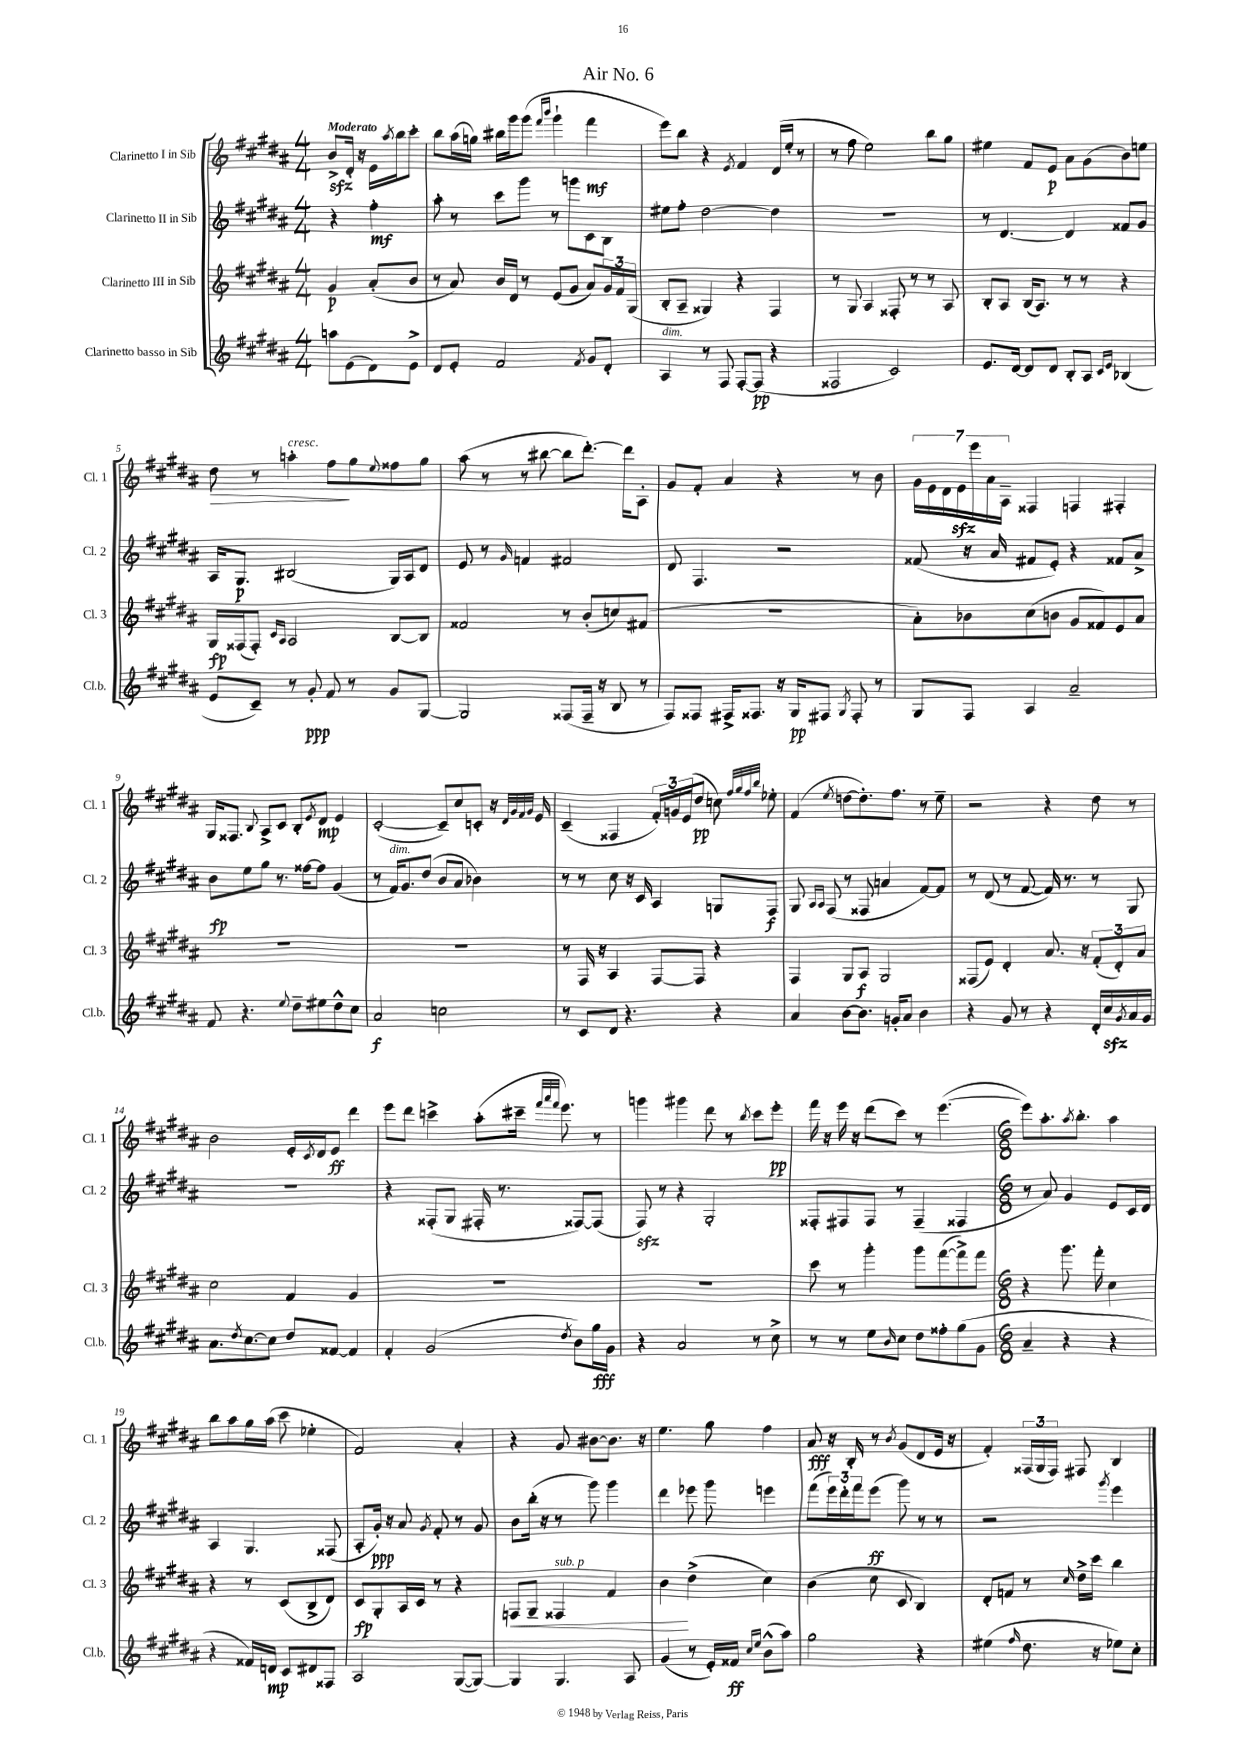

**kern	**kern	**kern	**kern
*staff4	*staff3	*staff2	*staff1
*clefG2	*clefG2	*clefG2	*clefG2
*k[f#c#g#d#a#]	*k[f#c#g#d#a#]	*k[f#c#g#d#a#]	*k[f#c#g#d#a#]
*M4/4	*M4/4	*M4/4	*M4/4
8aa\L	4g#/	4r	8b^/L
(8e\	.	.	16d#'/Jk
.	.	.	16r
8d#\)	(8a#'/L	4ff#'\	16e\LL
.	.	.	8qaa#/
.	.	.	16bb\J
8e^\J	8b/J	.	8ccc#'\J
=	=	=	=
8d#/L	8r	8aa#'\	8bb\L
8e'/J	8a#/)	8r	(16aa#\L
.	.	.	16gg\JJ)
2f#/	16b/LL	8ccc#\L	16bb#\LL
.	16d#/JJ	.	16ggg#\J
.	8r	8ggg#\J	(8ggg#\J
.	.	.	16qqfff#/LL
.	.	.	16qqbbb/JJ
.	(8e/L	8r	4ggg#`\
.	8g#/J	8ggg\L	.
8qf#/	.	.	.
8g#/L	8a#/L)	8c#\	4fff#\
8d#'/J	24g#/L	8B\J	.
.	24f#/	.	.
.	(24G#/JJ	.	.
=	=	=	=
4A#/	8B'/L	8ee#\L	8eee\L)
.	8A#~/J	8ff#'\J	8bb\J
8r	4G##/)	[2dd#\	4r
8F#/	.	.	.
.	.	.	8qe/
[8F#'/L	4r	.	4f#/
(8F#/]J	.	.	.
4r	4F#/	4dd#\]	(16d#/LL
.	.	.	16ee'/JJ
.	.	.	8r
=	=	=	=
2F##/	8r	1r	8r
.	8G#/	.	8ff#\
.	4A#/	.	2ee\)
2c#/)	8F##'/	.	.
.	8r	.	.
.	8r	.	8bb\L
.	8A#/	.	8gg#\J
=	=	=	=
8.e/L	8B'/L	8r	4ee#\
.	8A#/J	[4.d#/	.
[16d#/Jk	.	.	.
8d#/]L	(16B/LK	.	8f#/L
.	8.A#/J)	.	.
8d#/J	.	.	8e/J
8B'/L	8r	4d#/]	8a#\L
8A#/J	8r	.	(8g#\
16qqc#/LL	.	.	.
16qqe/JJ	.	.	.
(4B-/	4r	8f##/L	8b\)
.	.	8g#/J	8ee\J
=	=	=	=
8e/L	16G#/LL	16A#/LK	8dd#\
.	(16F##/J	8.G#/J	.
8c#~/J)	8F##'/J)	.	8r
.	16qqc#/LL	.	.
.	16qqA#/JJ	.	.
8r	2A#/	(2B#/	4aa'\
8g#'/	.	.	.
8f#/	.	.	8ff#\L
8r	.	.	8gg#\
.	.	.	8qqee/
8g#/L	[8B/L	16G#/LL)	8ff##\
.	.	16A#/J	.
[8G#/J	8B/]J	8d#/J	8gg#\J
=	=	=	=
2G#/]	2f##/	8e/	(8aa#\
.	.	8r	8r
.	.	16qqg#/	.
.	.	4f/	8r
.	.	.	[8bb#\
(8F##/L	8r	2f#/	8bb#\]L
16F##~/Jk	(8b'/L	.	[8.ddd#'\J)
16r	.	.	.
8B/	8cc/)	.	.
.	.	.	16ddd#\]LK
8r	(8f#/J	.	8A#'\J
=	=	=	=
8F#/L)	1r	8d#/	8g#/L
8F##/J	.	4.F#/	8f#'/J
16F#^/LK	.	.	4a#/
8.F##/J	.	.	.
16r	.	2r	4r
16G#/LK	.	.	.
8F#/J	.	.	.
8qG#/	.	.	.
8F#'/	.	.	8r
8r	.	.	8b\
=	=	=	=
8G#/L	8a#'\L)	(8f##/	28g#\LL
.	.	.	28e\
.	.	.	28d#\
.	.	.	28e\
8F#/J	8b-\	16r	.
.	.	.	28eee\
.	.	.	28a#\
.	.	16a#/	.
.	.	.	28A#~\JJ
4A#/	(8cc#\	8f#/L	4F##/
.	8b\J	8e'/J)	.
2a#~/	8g#/L	4r	4F/
.	8f##/)	.	.
.	8e/	8f##/L	4F#'/
.	8a#/J	8a#^/J	.
=	=	=	=
8f#/	1r	8b\L	16G#/LK
.	.	.	8.F##/J
4.r	.	8ee\	.
.	.	.	8qqB/
.	.	8gg#\J	8A#^/L
.	.	8.r	8c#/J
8qqee/	.	.	.
8dd#~\L	.	.	8B'/L
.	.	[16ff##\LK	.
.	.	.	8qe/
8ee#\	.	8ff##\]J	8d#/J
8dd#^^\	.	(4g#/	4e/
8cc#\J	.	.	.
=	=	=	=
2a#/	1r	8r	([2c#'/
.	.	16f#/LK)	.
.	.	8.g#/	.
.	.	(8dd#/J	.
2cc\	.	8b/L	8c#~/]L)
.	.	8a#/J	8cc#/
.	.	4b-\)	8c'/J
.	.	.	16r
.	.	.	32qqd#/LLL
.	.	.	32qqg#/
.	.	.	32qqf#/
.	.	.	32qqg#/JJJ
.	.	.	16e/
=	=	=	=
8r	8r	8r	(4c#~/
8c#/L	16F#/	8r	.
.	16r	.	.
8d#/J	4A#/	8cc#\	4F##/
4.r	.	16r	.
.	.	16c#/	.
.	[8F#/L	4A#/	24f#'/LL)
.	.	.	24g/
.	.	.	(24e/J
.	8F#/]J	.	8dd#/J
4r	4r	8G/L	8cc\)
.	.	.	32qqff#/LLL
.	.	.	32qqgg#/
.	.	.	32qqff#/
.	.	.	32qqbb/JJJ
.	.	8F#/J	8ee-'\
=	=	=	=
4a#/	4F#/	8G#/	(4f#/
.	.	16qqA#/LL	.
.	.	16qqA#/JJ	.
.	.	(8F#/	.
.	.	.	8qee/
[8b\L	8G#/L	8r	[8dd\L
8.b\]J	8A#/J	8F##/	8.dd'\])
.	2G#/	4a/	.
16g'/LK	.	.	8.ff#\J
8a#/J	.	.	.
4b\	.	[8f#/L)	8r
.	.	8f#/]J	8ee~\
=	=	=	=
4r	(8F##/L	8r	2r
.	8e/J)	(8d#/	.
8g#/	4d#'/	8r	.
8r	.	[8f#/	.
4r	8.a#/	16f#/])	4r
.	.	8.r	.
.	16r	.	.
16d#'/LL	(12f#'/L	8r	8dd#\
16cc#/	.	.	.
.	12d#'/)	.	.
8qg#/	.	.	.
16a#/	.	8G#/	8r
.	12a#/J	.	.
16g#/JJ	.	.	.
=	=	=	=
8.a#\L	2cc#\	1r	2b\
8qdd#/	.	.	.
[8.cc#\	.	.	.
8cc#\]J	.	.	.
8dd#/L	4f#/	.	16e'/LL
.	.	.	8qc#/
.	.	.	16d#/J
[8f##/J	.	.	8e/J
4f##/]	4g#/	.	4ddd#\
=	=	=	=
4f#'/	1r	4r	8eee\L
.	.	.	8ddd#\J
(2g#/	.	(8F##'/L	4ccc^\
.	.	8G#/J	.
.	.	16F#'/	(8aa#'\L
.	.	8.r	.
.	.	.	16ccc#~\Jk
.	.	.	32qqfff#/LLL
.	.	.	32qqaaa#/
.	.	.	32qqfff#/JJJ
.	.	.	8.eee\)
8qdd#/	.	.	.
8b\L)	.	[8F##/L)	.
16gg#\L	.	(8F##/]J	8r
16g#\JJ	.	.	.
=	=	=	=
4r	1r	8F#/)	4ggg\
.	.	8r	.
2a#/	.	4r	4ggg#\
.	.	2G#'/	8ddd#\
.	.	.	8r
.	.	.	8qbb/
8r	.	.	8ccc#\L
8cc#^\	.	.	8eee'\J
=	=	=	=
8r	8ccc#\	8F##'/L	16fff#\
.	.	.	16r
8r	8r	8F#/	16eee\
.	.	.	16r
8ee\L	4ggg#'\	8F#/J	(8ddd#\L
16qqb/	.	.	.
8cc#\J	.	8r	8ccc#\J)
8dd#\L	8ggg#\L	(4F#~/	8r
8ff##'\	([8fff#\	.	([4.eee\
(8gg#\	8fff#^\])	4F##/	.
8g#\J	8fff#\J	.	.
=	=	=	=
*M6/8	*M6/8	*M6/8	*M6/8
4a#~/	4r	8r	8eee\]L)
.	.	8a#/)	8.aa#'\
4r	8.ggg#\	4g#/	.
.	.	.	8qaa#/
.	.	.	8.bb'\J
.	16fff#'\	.	.
4r	4cc#\	8e/L	4aa#\
.	.	16c#/L	.
.	.	16d#/JJ	.
=	=	=	=
4r	4r	4A#/	8bb\L
.	.	.	8aa#\
16f##/LL)	8r	4.G#/	16gg#\L
16d/JJ	.	.	(16aa#\JJ
8c#/L	(8c#/L	.	8ccc#\
8d#/	8B^/	.	4ee-'\
8F##/J	8d#/J)	(8F##/	.
=	=	=	=
2A#/	8c#/L	8A#'/L	2f#/)
.	8G#'/	16g#'/Jk)	.
.	.	16r	.
.	16A#/L	8a#/	.
.	16c#/JJ	.	.
.	.	8qg#/	.
.	8r	8f#'/	.
([8G#/L	4r	8r	4a#'/
8G#/_J)	.	8g#/	.
=	=	=	=
4G#/]	8F/L	8b\L	4r
.	8G#~/J	(16bb'\Jk	.
.	.	16r	.
4.G#/	4F##/	8r	8g#/
.	.	8ggg#\)	[8b#\L
.	4f#/	4ggg#\	8.b#\]J
8A#/	.	.	.
.	.	.	16r
=	=	=	=
(4g#/	4b\	4ddd#\	4.ee\
8r	(4dd#^\	8eee-\	.
16e'/LL)	.	8ggg#\	8gg#\
16f##/JJ	.	.	.
16qqcc#/LL	.	.	.
16qqee/JJ	.	.	.
(8b^^\L	4cc#\)	4eee\	4ff#\
8aa#\J)	.	.	.
=	=	=	=
2gg#\	(4b\	(8fff#\L	8a#/
.	.	24eee\L)	16r
.	.	24ddd#'\	.
.	.	.	16B'/
.	.	24fff#\J	.
.	8cc#\	(8eee\J	8r
.	.	.	8qb/
.	8c#/	8ggg#\)	(8g#/L
4r	4B/)	8r	8d#/
.	.	8r	16e/Jk
.	.	.	16r
=	=	=	=
(4ee#\	8d#'/L	2r	4f#'/)
.	8f/J	.	.
16qqff#/	.	.	.
8.dd#\	8r	.	(24F##/LL
.	.	.	24G#/
.	.	.	24F##/JJ)
.	16qqcc#/	.	.
.	16dd#^\LL	.	8F#/
16r	16ccc#\JJ	.	.
.	.	8qggg#/	.
8ee-\L)	4bb\	4eee\	4B/
8cc#'\J	.	.	.
==	==	==	==
*-	*-	*-	*-
